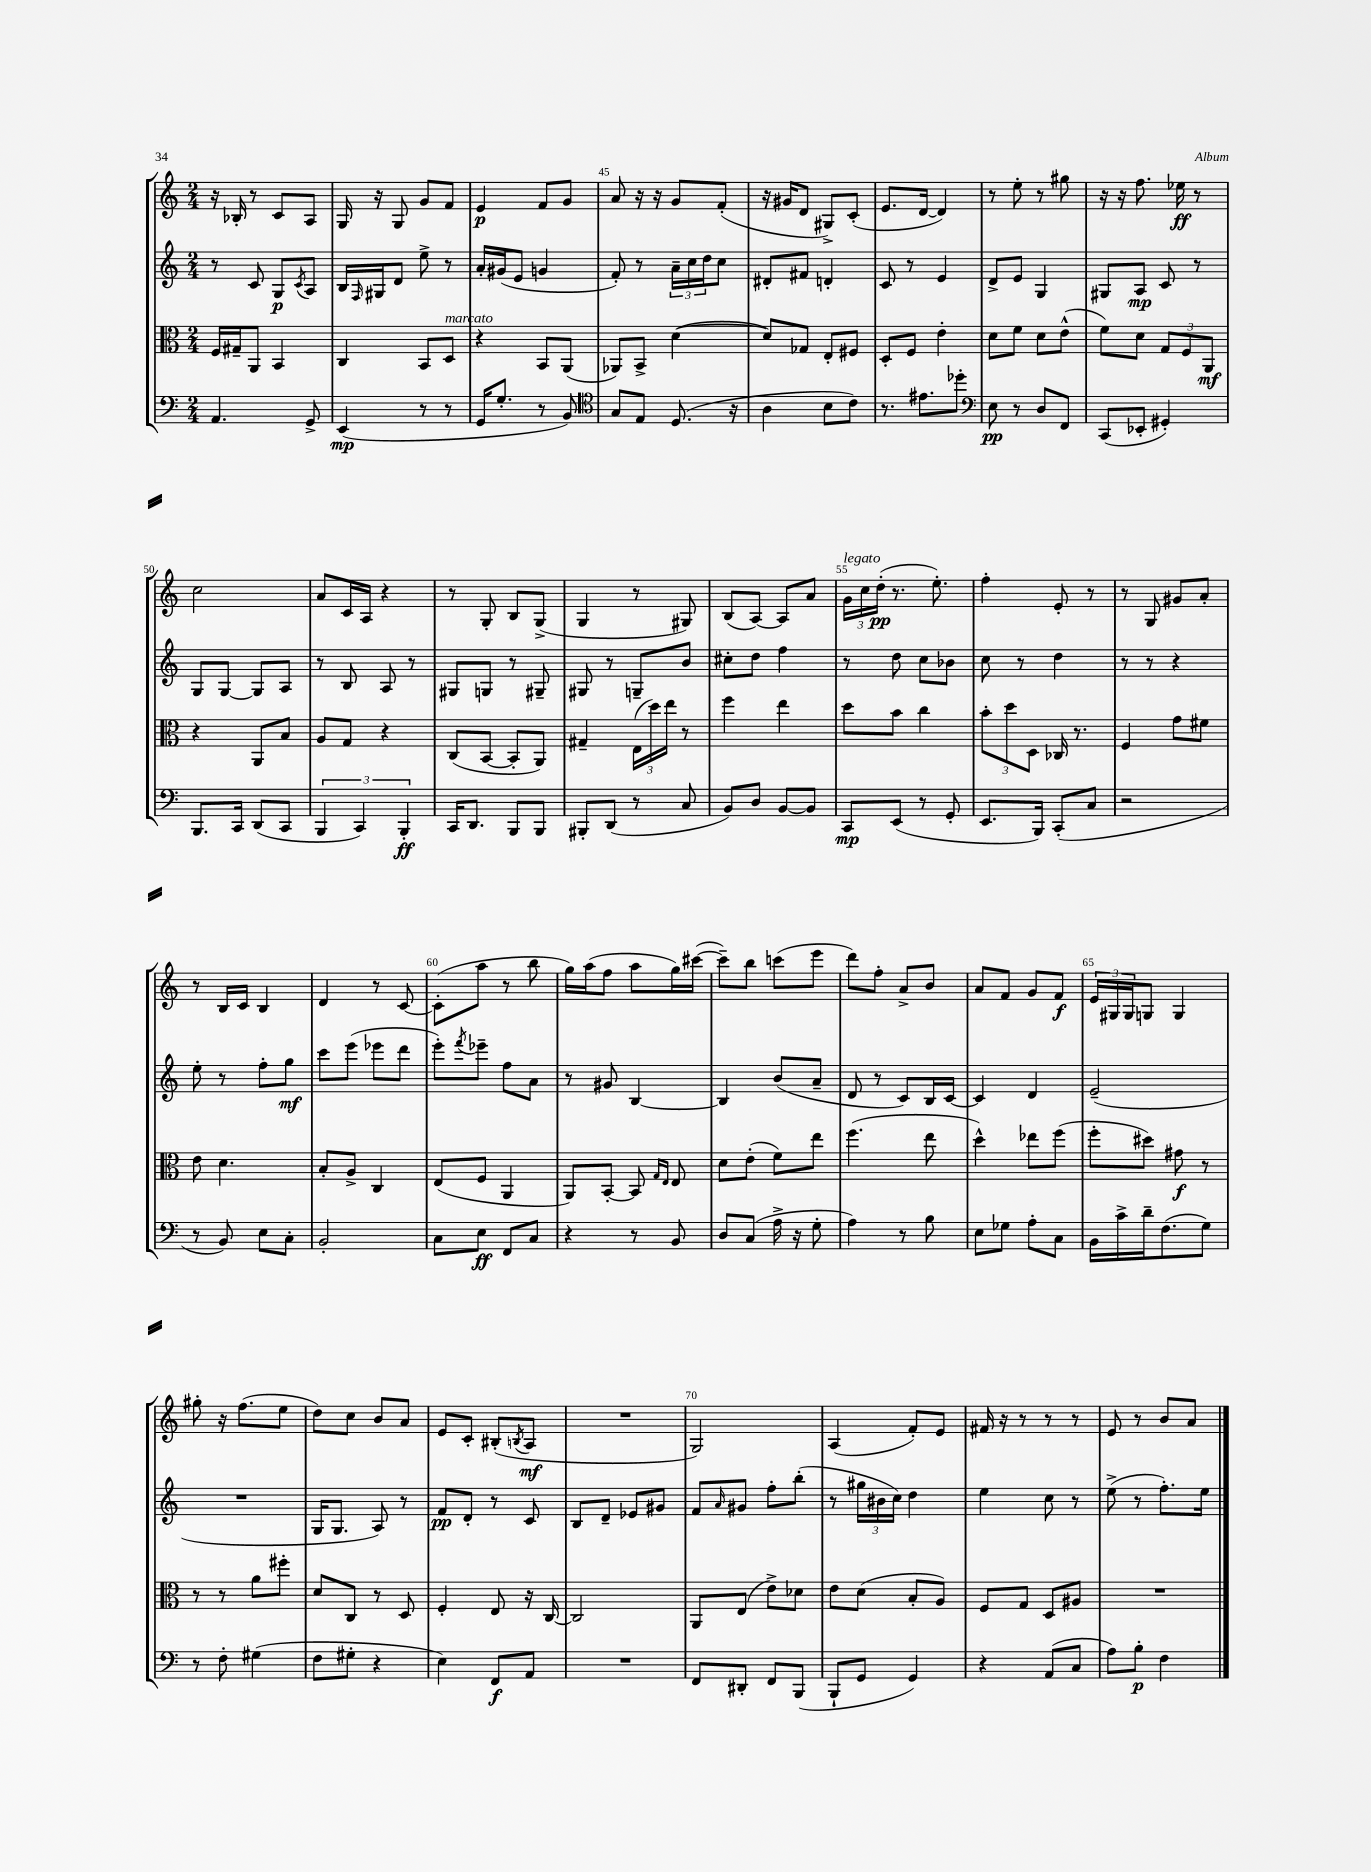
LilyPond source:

<<
\new StaffGroup <<
\new Staff = "s0" {
    \clef treble \key c \major \numericTimeSignature \time 2/4
    r16 bes16-. r8 c'8 a8 |
    g16 r16 g8 g'8 f'8 |
    e'4\p f'8 g'8 |
    a'8 r16 r16 g'8 f'8-.( |
    r16 gis'16 d'8 gis8->) c'8-.( |
    e'8. d'16~ d'4) |
    r8 e''8-. r8 gis''8 |
    r16 r16 f''8. ees''16\ff r8 |
    c''2 |
    a'8 c'16 a16 r4 |
    r8 g8-. b8 g8->( |
    g4 r8 gis8) |
    b8( a8~) a8 a'8 |
    \tuplet 3/2 { g'16^\markup { \italic "legato" } c''16 d''16-.\pp( } r8. e''8.-.) |
    f''4-. e'8-. r8 |
    r8 g8 gis'8 a'8-. |
    r8 b16 c'16 b4 |
    d'4 r8 c'8~ |
    c'8-.( a''8 r8 b''8 |
    g''16) a''16( f''8 a''8 g''16) cis'''16~( |
    cis'''8--) b''8 c'''8( e'''8 |
    d'''8) f''8-. a'8-> b'8 |
    a'8 f'8 g'8 f'8\f |
    \tuplet 3/2 { e'16 gis16 gis16 } g8 g4 |
    gis''8-. r16 f''8.( e''8 |
    d''8) c''8 b'8 a'8 |
    e'8 c'8-. bis8-.( \acciaccatura { b8 } a8\mf |
    R2 |
    g2) |
    a4( f'8-.) e'8 |
    fis'16 r16 r8 r8 r8 |
    e'8 r8 b'8 a'8 \bar "|." |
}
\new Staff = "s1" {
    \clef treble \key c \major \numericTimeSignature \time 2/4
    r8 c'8 g8\p \acciaccatura { c'8 } a8 |
    b16 \grace { f16 } gis16 d'8 e''8-> r8 |
    a'16-. gis'16( e'8 g'4 |
    f'8-.) r8 \tuplet 3/2 { a'16-- c''16 d''16 } c''8 |
    dis'8-. fis'8 d'4-. |
    c'8 r8 e'4 |
    d'8-> e'8 g4 |
    gis8 a8\mp c'8 r8 |
    g8 g8~ g8 a8 |
    r8 b8 a8 r8 |
    gis8 g8 r8 gis8-- |
    gis8 r8 g8-- b'8 |
    cis''8-. d''8 f''4 |
    r8 d''8 c''8 bes'8 |
    c''8 r8 d''4 |
    r8 r8 r4 |
    e''8-. r8 f''8-. g''8\mf |
    c'''8 e'''8( ees'''8 d'''8 |
    e'''8-.) \acciaccatura { f'''8 } ees'''8-- f''8 a'8 |
    r8 gis'8 b4~ |
    b4 b'8( a'8-- |
    d'8 r8 c'8) b16 c'16~ |
    c'4 d'4 |
    e'2--( |
    R2 |
    g16 g8. a8) r8 |
    f'8\pp d'8-. r8 c'8 |
    b8 d'8-- ees'8 gis'8 |
    f'8 \grace { a'16 } gis'8 f''8-. b''8-.( |
    r8 \tuplet 3/2 { gis''16 bis'16 c''16) } d''4 |
    e''4 c''8 r8 |
    e''8->( r8 f''8.-.) e''16 \bar "|." |
}
\new Staff = "s2" {
    \clef alto \key c \major \numericTimeSignature \time 2/4
    f16 gis16-- a,8 b,4 |
    c4 b,8 d8^\markup { \italic "marcato" } |
    r4 b,8 a,8( |
    aes,8) b,8-> d'4~( |
    d'8) ges8 e8-. fis8 |
    d8-. f8 e'4-. |
    d'8 f'8 d'8 e'8-^( |
    f'8) d'8 \tuplet 3/2 { g8 f8 a,8\mf } |
    r4 a,8 b8 |
    a8 g8 r4 |
    c8( b,8~ b,8-. a,8) |
    gis4-- \tuplet 3/2 { e16( d''16) e''16 } r8 |
    f''4 e''4 |
    d''8 b'8 c''4 |
    \tuplet 3/2 { b'8-. d''8 d8 } ces16 r8. |
    f4 g'8 fis'8 |
    e'8 d'4. |
    b8-. a8-> c4 |
    e8( f8 a,4 |
    a,8) b,8~-. b,8 \grace { g16 e16 } e8 |
    d'8 e'8-.( f'8) e''8 |
    f''4.( e''8 |
    d''4-^) ees''8 f''8( |
    f''8-. dis''8) gis'8\f r8 |
    r8 r8 a'8 fis''8-. |
    d'8 c8 r8 d8 |
    f4-. e8 r16 c16~ |
    c2 |
    a,8 e8( e'8->) des'8 |
    e'8 d'8( b8-. a8) |
    f8 g8 d8 ais8 |
    R2 \bar "|." |
}
\new Staff = "s3" {
    \clef bass \key c \major \numericTimeSignature \time 2/4
    a,4. g,8-> |
    e,4\mp( r8 r8 |
    g,16 g8.-. r8 b,8) |
    \clef tenor g8 e8 d8.( r16 |
    a4 b8 c'8) |
    r8. eis'8. des''8-. |
    \clef bass e8\pp r8 d8 f,8 |
    c,8( ees,8-. gis,4-.) |
    b,,8. c,16 d,8( c,8 |
    \tuplet 3/2 { b,,4 c,4) b,,4-.\ff } |
    c,16 d,8. b,,8 b,,8 |
    bis,,8-. d,8( r8 c8 |
    b,8) d8 b,8~ b,8 |
    c,8\mp e,8( r8 g,8-. |
    e,8. b,,16) c,8-.( c8 |
    r2 |
    r8 b,8) e8 c8-. |
    b,2-. |
    c8 e8\ff f,8 c8 |
    r4 r8 b,8 |
    d8 c8( a16-> r16 g8-. |
    a4) r8 b8 |
    e8 ges8 a8-. c8 |
    b,16 c'16-> d'16-- f8.( g8) |
    r8 f8-. gis4( |
    f8 gis8-. r4 |
    e4) f,8\f a,8 |
    R2 |
    f,8 dis,8-. f,8 b,,8( |
    b,,8-! g,8 g,4) |
    r4 a,8( c8 |
    a8) b8-.\p f4 \bar "|." |
}
>>
>>
\layout { \context { \Score currentBarNumber = #42 \override BarNumber.break-visibility = ##(#f #t #t) barNumberVisibility = #(every-nth-bar-number-visible 5) } }
